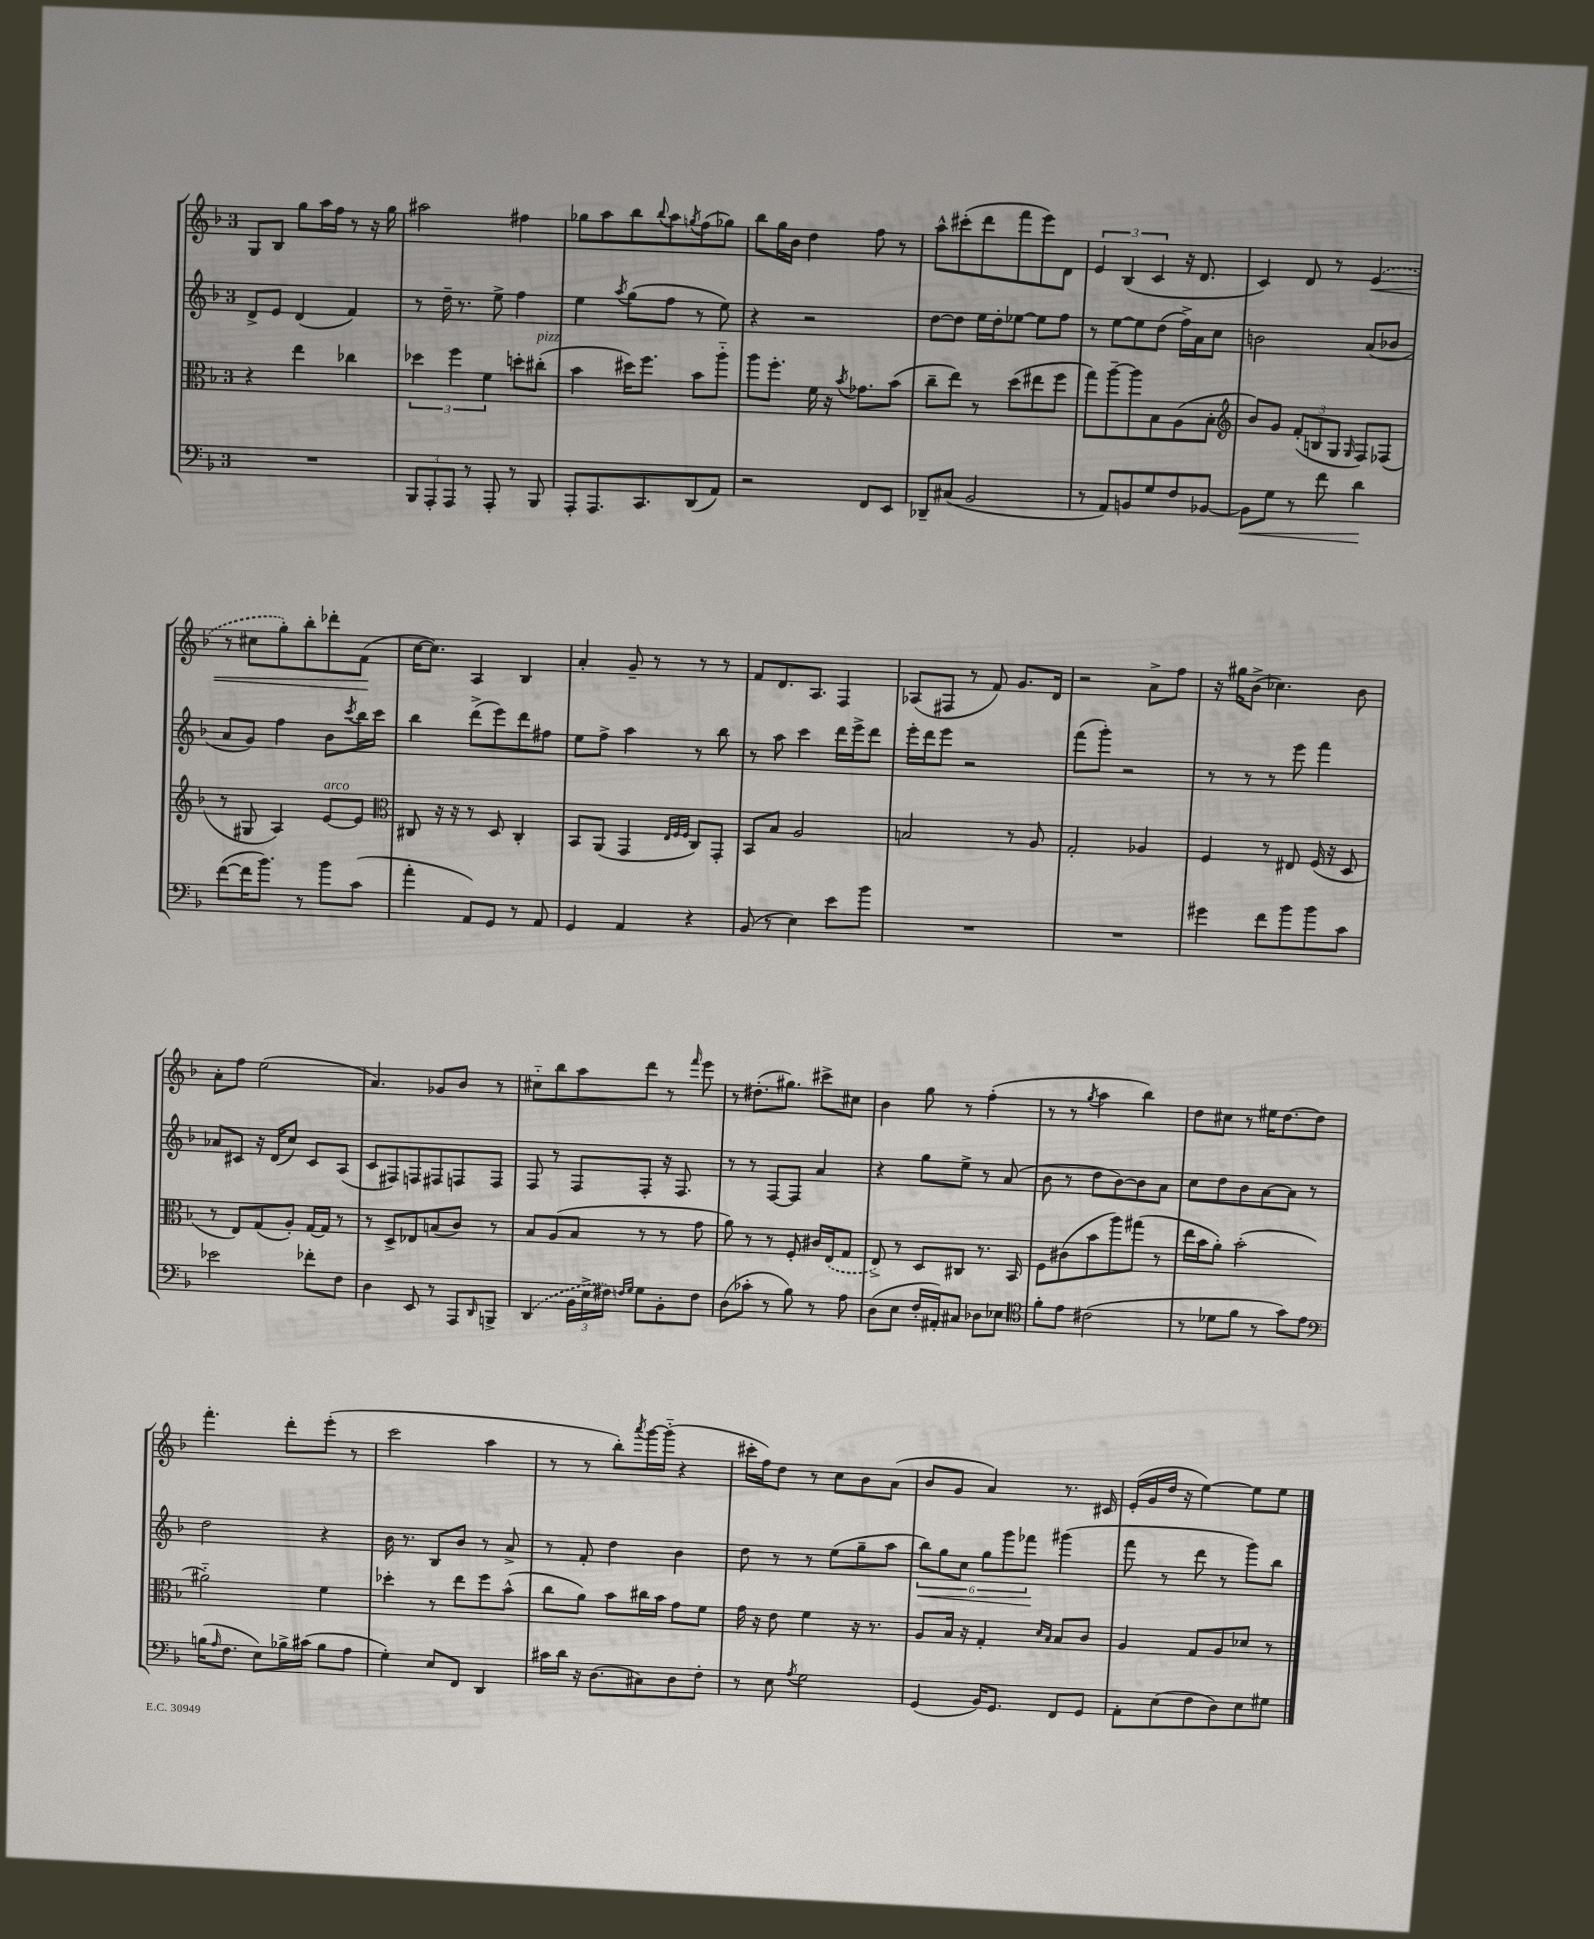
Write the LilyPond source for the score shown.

<<
\new StaffGroup <<
\new Staff = "s0" {
    \clef treble \key f \major \once \override Staff.TimeSignature.style = #'single-digit \time 3/4
    g8 bes8 g''8 a''16 f''16 r8 r16 g''16 |
    ais''2 fis''4 |
    ges''8 a''8 bes''8 \appoggiatura { bes''8 } a''8 \acciaccatura { g''8 } f''8( ges''8) |
    bes''8 g''16 bes'16 d''4 f''8 r8 |
    a''8-^ cis'''8-.( d'''8 f'''8 e'''8) d'8 |
    \tuplet 3/2 { e'4 bes4( c'4 } r16 d'8. |
    c'4) d'8 r8 \once \slurDashed e'4\<( |
    r8 cis''8 g''8-.) bes''8-. des'''8-. f'8\!( |
    c''16~ c''8.) a4 bes4 |
    a'4-. g'8-- r8 r8 r8 |
    f'8 d'8. a8. f4 |
    aes8( fis8 r8 f'8) g'8. d'16 |
    r2 a'8-> f''8 |
    r16 gis''16 bes'8->( ces''4.) bes'8 |
    a'8-. f''8 e''2( |
    a'4.) ges'8 bes'8 r8 |
    cis''8-_ bes''8 a''8 d'''8 r8 \grace { f'''16 } e'''8 |
    r8 dis''8.-.( gis''8.) cis'''8-> cis''8 |
    bes'4 g''8 r8 f''4-.( |
    r8 r8 \acciaccatura { g''8 } a''4 bes''4) |
    d''8 cis''8 r8 eis''16 d''8.~ d''8 |
    f'''4.-. d'''8-. e'''8-.( r8 |
    c'''2 a''4 |
    r8 r8 bes''8-.) \acciaccatura { a'''8 } g'''16~ g'''16-_( r4 |
    cis'''16-. f''16) d''8 r8 c''8 bes'8 a'8( |
    bes'8 g'8 a'4) r8. cis'16 |
    e'16-.( g'16 d''16 r16 e''4~) e''8 e''8 \bar "|." |
}
\new Staff = "s1" {
    \clef treble \key f \major \once \override Staff.TimeSignature.style = #'single-digit \time 3/4
    d'8-> e'8 d'4( f'4) |
    r8 d''16-- r8. e''8-> f''4 |
    e''4 \acciaccatura { a''8 } g''8( f''8 r8 e''8) |
    r4 r2 |
    d''8~ d''8 e''16 d''16-. ees''8~ ees''8 f''8 |
    r8 e''8~ e''8 d''8( f''16->) a'16 c''8 |
    b'2 a'8( bes'8 |
    a'8 g'8) f''4 bes'8 \acciaccatura { c'''8 } bes''16 c'''16 |
    bes''4 d'''8->( e'''8) d'''8 fis''8 |
    e''8 f''8-> a''4 r8 bes''8 |
    r8 a''8 c'''4 d'''16 e'''16-> d'''8 |
    e'''16-. d'''16 e'''8 r2 |
    f'''8( g'''8-.) r2 |
    r8 r8 r8 e'''8 f'''4 |
    aes'8 cis'8 r16 d'16( c''8) cis'8 a8( |
    c'8 fis8) f8 fis8 f8 f8 |
    f8 r8 f8 f8-. r16 f8. |
    r8 r8 f8~ f8 a'4 |
    r4 g''8 e''8-> r8 a'8( |
    bes'8 r8 d''8 bes'8~) bes'8 a'8 |
    c''8 d''8 bes'8 a'8~ a'8 r8 |
    d''2 r4 |
    bes'16 r8. bes8 bes'8 r8 a'8-> |
    r8 f'8-. d''4 bes'4 |
    d''8 r8 r8 e''8( g''8-- a''8 |
    \tuplet 6/4 { bes''8\<) g''8 c''8 g''8 g'''8 fes'''8\! } gis'''4( |
    f'''8 r8 d'''8 r8 g'''8) bes''8 \bar "|." |
}
\new Staff = "s2" {
    \clef alto \key f \major \once \override Staff.TimeSignature.style = #'single-digit \time 3/4
    r4 e''4 ces''4 |
    \tuplet 3/2 { des''4 f''4 f'4 } d''8-. cis''8-.^\markup { \italic "pizz." }( |
    bes'4 dis''16) f''8. bes'8 a''8-_ |
    a''8 f''8.-. f'16 r16 \acciaccatura { bes'8 } ges'8. bes'8( |
    c''8-- e''8) r8 d''8( eis''8 f''8 |
    g''8) a''8~-- a''8 bes8 a8( bes8-. |
    \clef treble bes'8) g'8 \tuplet 3/2 { f'8-.( b8 g8 } \grace { g16 } f8) fes8( |
    r8 gis8 a4) e'8~^\markup { \italic "arco" } e'8 |
    \clef alto cis8 r16 r16 r8 d8 cis4-. |
    bes,8 a,8( g,4 \grace { e32 f32 f32 } c8) g,8-. |
    bes,8 bes8 a2 |
    b2 r8 a8 |
    g2-. aes4 |
    f4 r8 eis8 f16( r16 d8 |
    r8 e8) g8( a8-.) g16~ g16 r8 |
    r8 d8-> ees8 b8( c'8) r8 |
    bes8 a8( bes8 r8 r8 g'8 |
    a'8) r8 r8 f8-. cis'16 \once \slurDashed e16( g8 |
    e8->) r8 d8 cis8 r8. bes,16 |
    f8 cis'8( bes'8 a''8) gis''8( r8 |
    e''16 bes'16 a'8-.) bes'2-.( |
    ais'2-_) f'4 |
    des''4-. r8 e''8 f''8 bes'8-^( |
    c''8 a'8) bes'8 cis''16 bes'16 g'8 f'8 |
    g'16 r16 e'8 f'4 r16 r8. |
    a8 bes16 r16 g4-. \grace { d'16 bes16 } bes8 c'8 |
    a4 g8 a8 des'8 r8 \bar "|." |
}
\new Staff = "s3" {
    \clef bass \key f \major \once \override Staff.TimeSignature.style = #'single-digit \time 3/4
    R2. |
    \tuplet 3/2 { bes,,8 a,,8-. a,,8 } r8 a,,8-. r8 bes,,8 |
    a,,8-. a,,8. c,8. d,8( a,8) |
    r2 f,8 e,8 |
    des,8-- cis8( bes,2 |
    r8 a,8) b,8 g8 f8 bes,8~ |
    bes,8\< g8 r8 f'8 d'4\! |
    f'8~( f'16 bes'8.) r8 bes'8 c'8( |
    a'4-. a,8) g,8 r8 a,8 |
    g,4 a,4 r4 |
    bes,8( r8 e4) e'8 bes'8 |
    R2. |
    R2. |
    gis'4 f'8 bes'8 bes'8 c'8 |
    ees'2 fes'8-. f8 |
    d4 e,8 r8 a,,8 \grace { d,16 } b,,8-> |
    \once \slurDashed d,4( \tuplet 3/2 { bes,16 e16-> fis16) } \grace { f16 g16 } g8 bes,8-. f8 |
    d8( ces'8-. r8 bes8) r8 a8 |
    d8( e8 f16-. ais,16-.) cis8 des8 ees8 |
    \clef tenor f'8-. e'8 cis'2( |
    r8 des'8 f'8 r8 g'8) e'8 |
    \clef bass b16( \grace { a16 } f8. e8) bes16-> cis'16( bes8 a8 |
    g4-.) e8 f,8 d,4 |
    cis'16 d'16 r16 d8.( cis8) d8 f8-. |
    r8 e8 \acciaccatura { a8 } g2 |
    g,4( bes,16) g,8. f,8 g,8 |
    a,8-. e8( f8 d8) e8 gis8 \bar "|." |
}
>>
>>
\layout { \context { \Score \remove "Bar_number_engraver" } }
